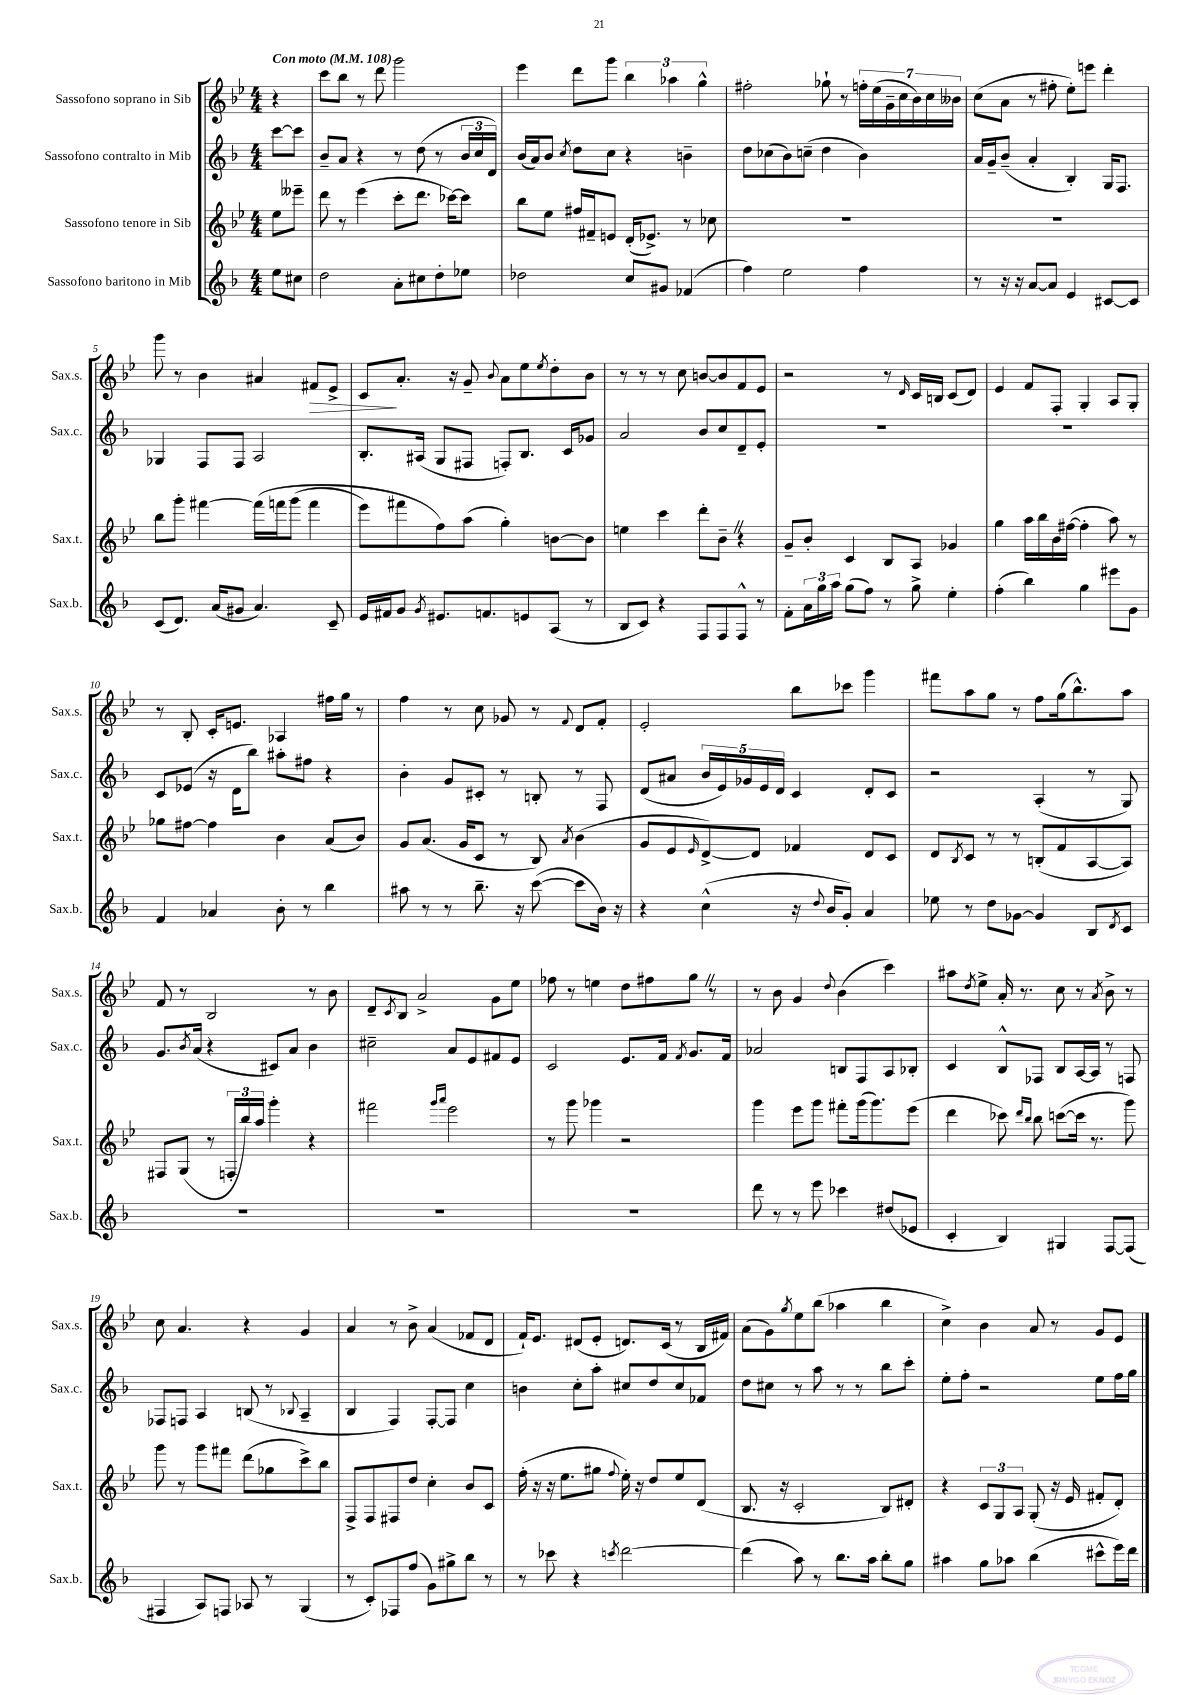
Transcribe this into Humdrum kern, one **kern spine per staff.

**kern	**kern	**kern	**kern	**dynam
*part4	*part3	*part2	*part1	*part1
*staff4	*staff3	*staff2	*staff1	*staff1
*I"Sassofono baritono in Mib	*I"Sassofono tenore in Sib	*I"Sassofono contralto in Mib	*I"Sassofono soprano in Sib	*
*I'Sax.b.	*I'Sax.t.	*I'Sax.c.	*I'Sax.s.	*
*clefG2	*clefG2	*clefG2	*clefG2	*
*k[b-]	*k[b-e-]	*k[b-]	*k[b-e-]	*
*M4/4	*M4/4	*M4/4	*M4/4	*
*MM108	*MM108	*MM108	*MM108	*
=	=	=	=	=
!	!	!	!LO:TX:a:B:t=Con moto	!
8ee\L	8ee-\L	[8ccc\L	4r	.
8cc#X\J	8eee--X~\J	8ccc\J]	.	.
=1	=1	=1	=1	=1
2dd\	8ddd\	8b-~/L	8ccc\L	.
.	8r	8a/J	8bb-\J	.
.	(4eee-\	4r	8r	.
.	.	.	8ddd\	.
8a'\L	8ccc'\L	8r	2ggg\	.
8cc#X\	8.ddd\J	(8dd\	.	.
8dd'\	.	8r	.	.
.	[16ccc-X\KL)	.	.	.
8ee-X\J	8ccc-\J]	24b-/LL	.	.
.	.	24cc/	.	.
.	.	24d/JJ)	.	.
=2	=2	=2	=2	=2
2dd-X\	8bb-\L	(16b-/LL	4eee-\	.
.	.	16a/J)	.	.
.	8ee-\J	8b-/J	.	.
.	.	8qcc/	.	.
.	16ff#X/LL	8dd\L	8ddd\L	.
.	16f#X~/J	.	.	.
.	8en/J	8cc\J	8ggg\J	.
8cc/L	(16d'/KL	4r	6bb-\	.
.	8.e-X^/J)	.	.	.
8g#X/J	.	.	.	.
.	.	.	6aa-X\	.
(4f-X/	8r	4bn~\	.	.
.	.	.	6gg^^\	.
.	8cc-X\	.	.	.
=3	=3	=3	=3	=3
4ff\)	1r	8dd\L	2ff#X'\	.
.	.	(8cc-X\	.	.
2ee\	.	8b-\)	.	.
.	.	(8ccn~\J	.	.
.	.	4dd\	8gg-X`\	.
.	.	.	8r	.
4ff\	.	4b-\)	28ffn'\LL	.
.	.	.	(28ee-\	.
.	.	.	28g~\	.
.	.	.	28cc\	.
.	.	.	28b-\)	.
.	.	.	28cc\	.
.	.	.	28b--X\JJ	.
=4	=4	=4	=4	=4
8r	1r	16a/LL	(8cc\L	.
.	.	16g~/J	.	.
16r	.	(8b-~/J	8a\J	.
16r	.	.	.	.
[8a/L	.	4a'/	8r	.
8a/J]	.	.	8ff#X'\	.
4e/	.	4B-'/)	8ee-'\L)	.
.	.	.	8eeen\J	.
[8c#X/L	.	16G/KL	4ddd'\	.
.	.	8.F/J	.	.
8c#/J]	.	.	.	.
!!LO:LB:g=z
=5	=5	=5	=5	=5
(8c/L	8bb-\L	4G-X/	8ggg\	.
8.d/J)	8ggg'\J	.	8r	.
.	[4fff#X\	8F/L	4b-\	.
(16a/KL	.	.	.	.
8g#X/J	.	8F/J	.	.
4.a/)	(16fff#\LL]	2A/	4a#X/	.
.	16fffn\J	.	.	.
.	(8ggg\J	.	.	.
!	!	!	!	!LO:HP:b
.	4fff\	.	8f#X/L	>
8c~/	.	.	8e-^/J	.
=6	=6	=6	=6	=6
16e/LL	8eee-\L)	8.B-'/L	8c/L	.
16f#X/J	.	.	.	.
8g/J	8fff#X\	.	8.a'/J	]
.	.	(16A#X/Jk	.	.
8qg/	.	.	.	.
8.e#X/L	8ff\)	8G/L	.	.
.	.	.	16r	.
.	(8aa\J	8F#X/J	8g~/	.
8.fn/	.	.	.	.
.	.	.	8qqb-/	.
.	4gg'\)	8Fn'/L)	8a\L	.
8en/	.	8.B-/J	8ee-\	.
.	.	.	8qee-/	.
(8A/J	[8bn\L	.	8dd'\	.
.	.	16c/KL	.	.
8r	8b\J]	8g-X/J	8b-\J	.
=7	=7	=7	=7	=7
8B-/L	4een\	2a/	8r	.
8c/J)	.	.	8r	.
4r	4ccc\	.	8r	.
.	.	.	8cc\	.
8F/L	8ddd'\L	8b-/L	[8bn/L	.
8F/	8b-~Z\J	8cc/	8b/]	.
8F^^/J	4r	8d~/	8f/	.
8r	.	8e'/J	8e-/J	.
=8	=8	=8	=8	=8
8f'\L	8g~/L	1r	2r	.
24a\L	8b-'/J	.	.	.
24gg\	.	.	.	.
24aa\JJ	.	.	.	.
(8gg\L	4c/	.	.	.
8ff\J)	.	.	.	.
8r	8B-/L	.	8r	.
.	.	.	16qqd/	.
8gg^\	8A/J	.	16c/LL	.
.	.	.	16Bn/JJ	.
4ee'\	4g-X/	.	(8c/L	.
.	.	.	8d/J)	.
=9	=9	=9	=9	=9
(4ff'\	4gg\	1r	4e-/	.
4bb-\)	16aa\LL	.	8f/L	.
.	16bb-\	.	.	.
.	16b-\	.	8F'/J	.
.	([16ff#X\JJ	.	.	.
4gg\	4ff#'\]	.	4G'/	.
8eee#X\L	8aa\)	.	8A/L	.
8g\J	8r	.	8G'/J	.
!!LO:LB:g=z
=10	=10	=10	=10	=10
4f/	8gg-X\L	8c/L	8r	.
.	[8ff#X\J	(8e-X/J	8B-'/	.
4a-X/	4ff#\]	16r	16c'/KL	.
.	.	16d\KL	8.en/J	.
.	.	8bb-\J)	.	.
8b-'\	4b-\	8aa#X'\L	4A-X/	.
8r	.	8ff#X\J	.	.
4bb-\	(8a/L	4r	16ff#X\LL	.
.	.	.	16gg\JJ	.
.	8b-/J)	.	8r	.
=11	=11	=11	=11	=11
8aa#X\	8g/L	4b-'\	4ff\	.
8r	(8.a/J	.	.	.
8r	.	8g/L	8r	.
.	16g/KL	.	.	.
8.bb-~\	8c/J	8c#X'/J	8cc\	.
.	8r	8r	8g-X/	.
16r	.	.	.	.
([8ccc\	8B-/)	8Bn'/	8r	.
.	8qa/	.	8qqf/	.
8ccc\L]	(4b-\	8r	8d/L	.
16b-\Jk)	.	8F/	8f'/J	.
16r	.	.	.	.
=12	=12	=12	=12	=12
4r	8g/L	(8d/L	2e-'/	.
.	8e-/	8a#X/J	.	.
.	16qqe-/	.	.	.
(4cc^^\	[8d^/)	20b-/LL	.	.
.	.	20e/)	.	.
.	.	20g-X/	.	.
.	8d/J]	.	.	.
.	.	20e/	.	.
.	.	20d/JJ	.	.
16r	4f-X/	4c/	8bb-\L	.
8qqdd/	.	.	.	.
16b-/KL	.	.	.	.
8g'/J)	.	.	8ccc-X\J	.
4a/	8d/L	8d'/L	4ggg\	.
.	8c/J	8c/J	.	.
=13	=13	=13	=13	=13
8ee-X\	8d/L	2r	8fff#X\L	.
.	8qB-/	.	.	.
8r	8c/J	.	8aa\	.
8dd\L	8r	.	8gg\J	.
[8g-X\J	8r	.	8r	.
4g-/]	(8Bn'/L	(4A'/	8ff\L	.
.	8f/	.	(16gg\k	.
.	.	.	8.bb-^^\)	.
8B-/L	[8A/	8r	.	.
8qd/	.	.	.	.
8c/J	8A/J])	8G/)	8aa\J	.
!!LO:LB:g=z
=14	=14	=14	=14	=14
1r	8F#X/L	8.g/L	8f/	.
.	(8G/J	.	8r	.
.	.	8qb-/	.	.
.	.	(16a/Jk	.	.
.	8r	4r	2B-/	.
.	24Fn'/LL	.	.	.
.	24bb-/)	.	.	.
.	24aa/JJ	.	.	.
.	4ggg'\	8c#X/L)	.	.
.	.	8a/J	.	.
.	4r	4b-\	8r	.
.	.	.	8b-\	.
=15	=15	=15	=15	=15
1r	2fff#X\	2cc#X~\	8d~/L	.
.	.	.	8qc/	.
.	.	.	8B-/J	.
.	.	.	2a^/	.
.	16qqggg/LL	.	.	.
.	16qqaaa/JJ	.	.	.
.	2eee-\	8a/L	.	.
.	.	8e/	.	.
.	.	8f#X/	8g\L	.
.	.	8e/J	8ee-\J	.
=16	=16	=16	=16	=16
1r	8r	2c/	8ff-X\	.
.	8ggg\	.	8r	.
.	4ggg-X\	.	4een\	.
.	2r	8.e/L	8dd\L	.
.	.	.	8ff#X\	.
.	.	16f/Jk	.	.
.	.	8qf/	.	.
.	.	8.g/L	8ggZ\J	.
.	.	.	8r	.
.	.	16f/Jk	.	.
=17	=17	=17	=17	=17
8ddd\	4ggg\	2a-X/	8r	.
8r	.	.	8b-\	.
8r	8eee-\L	.	4g/	.
8eee\	8ggg\J	.	.	.
.	.	.	8qqdd/	.
4ccc-X\	8fff#X'\L	8Bn/L	(4b-\	.
.	(16ggg\k	8F/	.	.
.	8.ggg\)	.	.	.
(8dd#X/L	.	8A/	4ccc\)	.
8e-X/J	(8eee-\J	8B-X'/J	.	.
=18	=18	=18	=18	=18
4c'/	4ddd\	4c/	8aa#X\L	.
.	.	.	8qdd/	.
.	.	.	8ee-^\J	.
4B-/)	8ccc-X\)	8B-^^/L	16a'/	.
.	.	.	8.r	.
.	16qqddd/LL	.	.	.
.	16qqbb-/JJ	.	.	.
.	8bb-\	8F-X/J	.	.
4G#X/	([8cccn\L	8B-/L	8cc\	.
.	16ccc\Jk]	[16A/L	8r	.
.	8.r	16A/JJ]	.	.
.	.	.	8qa/	.
[8F/L	.	8r	8b-^\	.
(8F/J]	8ggg\)	8Fn/	8r	.
!!LO:LB:g=z
=19	=19	=19	=19	=19
4F#X/	8ggg\	8F-X/L	8cc\	.
.	8r	8Fn/J	4.a/	.
8A/L)	8ggg\L	4A/	.	.
8Fn/J	8fff#X\J	.	.	.
8A-X/	(8ddd\L	(8Bn/	4r	.
8r	8gg-X\	8r	.	.
.	.	8qqB-X/	.	.
(4G/	8ccc^\)	4A~/	4g/	.
.	8bb-\J	.	.	.
=20	=20	=20	=20	=20
8r	8F^/L	4B-/	4a/	.
8c'/L)	8F/	.	.	.
8F-X/	8F#X/	4F/)	8r	.
(8ff/J	8dd/J	.	8b-^\	.
8g\L)	4cc'\	[8F'/L	(4a/	.
8gg#X^\	.	8F/J]	.	.
8bb-\J	8b-/L	4cc\	8f-X/L	.
8r	8c/J	.	8d/J	.
=21	=21	=21	=21	=21
8r	(16ff'\	4bn\	16f`/KL)	.
.	16r	.	8.e-/J	.
8ccc-X\	16r	.	.	.
.	8.ee-\L	.	.	.
4r	.	8cc'\L	(8d#X/L	.
.	8gg#X\J	8aa'\J	8e-'/J	.
8qcccn/	8qqff/	.	.	.
[2ddd\	16ee-'\)	8cc#X/L	8.dn/L)	.
.	16r	.	.	.
.	8dd/L	8dd/	.	.
.	.	.	(16c/Jk	.
.	8ee-/	8cc#/	8r	.
.	(8d/J	8f-X/J	16B-/LL	.
.	.	.	16f#X/JJ)	.
=22	=22	=22	=22	=22
(4ddd\]	8.B-/	8dd\L	(8a\L	.
.	.	8cc#X\J	8g\)	.
.	16r	.	.	.
.	.	.	8qgg/	.
8aa\)	2c'/	8r	8ee-\	.
8r	.	8aa\	(8bb-\J	.
8.bb-\L	.	8r	4aa-X\	.
.	.	8r	.	.
16aa\Jk	.	.	.	.
8bb-'\L	8B-/L)	8bb-\L	4bb-\	.
8gg\J	8d#X'/J	8ccc'\J	.	.
=23	=23	=23	=23	=23
4aa#X\	4r	8ee'\L	4cc^\)	.
.	.	8ff'\J	.	.
8gg\L	12c/L	2r	4b-\	.
.	12G/	.	.	.
8aa-X\J	.	.	.	.
.	12A/J	.	.	.
(4bb-\	(8G'/	.	8a/	.
.	16r	.	8r	.
.	16e-/	.	.	.
8ccc#X^^\L	8f#X'/L	8ee\L	8g/L	.
16eee\L)	8d'/J)	16ff\L	8e-/J	.
16ddd\JJ	.	16gg\JJ	.	.
==	==	==	==	==
*-	*-	*-	*-	*-
